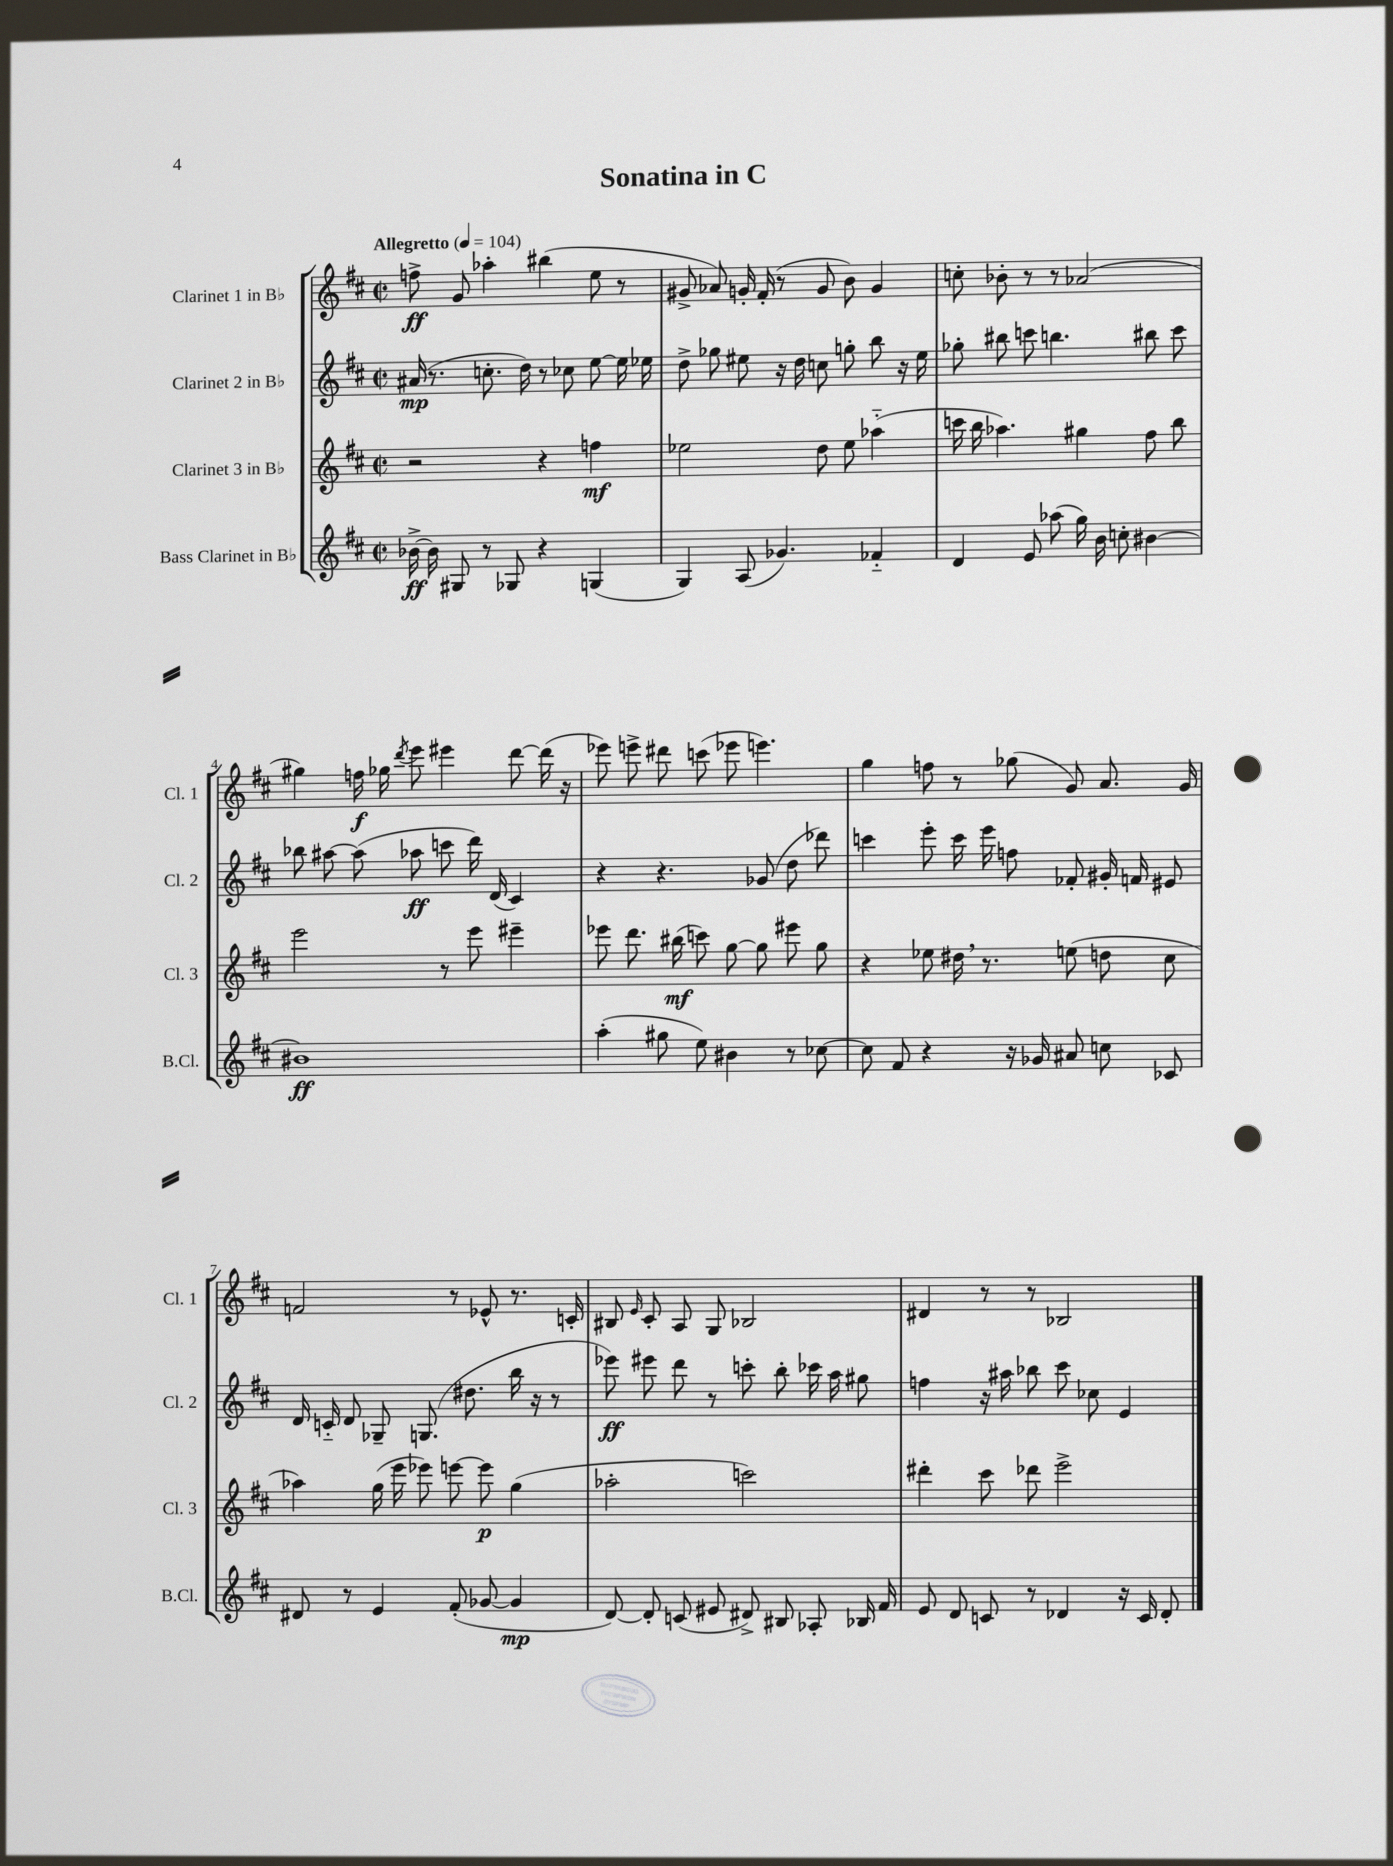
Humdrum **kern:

**kern	**kern	**kern	**kern
*staff4	*staff3	*staff2	*staff1
*clefG2	*clefG2	*clefG2	*clefG2
*k[f#c#]	*k[f#c#]	*k[f#c#]	*k[f#c#]
*M2/2	*M2/2	*M2/2	*M2/2
*met(c|)	*met(c|)	*met(c|)	*met(c|)
*MM104	*MM104	*MM104	*MM104
[16b-^	2r	(16a#	8ff^
16b-]	.	8.r	.
8G#	.	.	8g
8r	.	8.cc'	4aa-'
8G-	.	.	.
.	.	16dd)	.
4r	4r	8r	(4bb#
.	.	8cc-	.
(4G	4ff	[8ee	8ee
.	.	16ee]	8r
.	.	16ee-	.
=	=	=	=
4G)	2ee-	8dd^	8g#^
.	.	8gg-	8a-)
(8A	.	8ee#	16g'
.	.	.	(16f#'
4.g-)	.	16r	8r
.	.	16dd	.
.	8dd	8cc	8g
.	8ee-	8gg'	8b)
4f-'~	(4aa-'~	8bb	4g
.	.	16r	.
.	.	16ee#	.
=	=	=	=
4d	16ccc	8gg-'	8cc'
.	16bb	.	.
.	4.aa-)	8bb#	8b-'
8e	.	8ccc	8r
(8aa-	.	4.bb	8r
16gg)	4gg#	.	(2a-
16b	.	.	.
8cc'	.	.	.
[4b#	8ff#	8bb#	.
.	8bb	8ccc	.
=	=	=	=
1b#]	2eee	8bb-	4gg#)
.	.	[8aa#	.
.	.	(8aa#]	16ff
.	.	.	16gg-
.	.	.	8qddd
.	.	8aa-	8eee
.	8r	8ccc	4eee#
.	8eee	16ddd)	.
.	.	(16d	.
.	4eee#~	4c#)	[8ddd
.	.	.	(16ddd]
.	.	.	16r
=	=	=	=
(4aa'	8eee-	4r	8eee-)
.	8.ddd	.	8eee^
8gg#	.	4.r	8ddd#
.	(16bb#	.	.
8ee)	8ccc)	.	(8ccc
4b#	[8gg	.	8eee-
.	8gg]	(8g-	4.eee)
8r	8eee#	8dd	.
[8cc-	8gg	8ddd-)	.
=	=	=	=
8cc-]	4r	4ccc	4gg
8f#	.	.	.
4r	8ee-	8eee'	8ff
.	16dd#	16ccc	8r
.	8.r	16eee	.
16r	.	8ff	(8gg-
16g-	.	.	.
8a#	(8ee	8f-'	8g)
8cc	8dd	16g#'	8.a
.	.	16f	.
8c-	8cc#	8e#	.
.	.	.	16g
=	=	=	=
8d#	4aa-)	16d	2f
.	.	16c'~	.
8r	.	8d	.
4e	(16gg	8G-~	.
.	16eee	.	.
.	8eee-)	(8.G	.
(8f#'	[8eee	.	8r
.	.	8.dd#	.
[8g-	8eee]	.	8e-^^
4g-]	(4gg	16bb	8.r
.	.	16r	.
.	.	8r	.
.	.	.	16c'
=	=	=	=
[8d)	2aa-'	8eee-)	8B#
.	.	.	16qqe
8d']	.	8eee#	8c#'
(8c	.	8ddd	8A
8e#	.	8r	8G
8d#^)	2ccc)	8ccc'	2B-
8B#	.	8bb'	.
8A-'	.	16ccc-	.
.	.	16aa	.
16B-	.	8gg#	.
16f#	.	.	.
=	=	=	=
8e	4ddd#'	4ff	4d#
8d	.	.	.
8c	8ccc#	16r	8r
.	.	16aa#	.
8r	8ddd-	8bb-	8r
4d-	2eee^	8ccc#	2B-
.	.	8cc-	.
16r	.	4e	.
16c	.	.	.
8d-'	.	.	.
==	==	==	==
*-	*-	*-	*-
